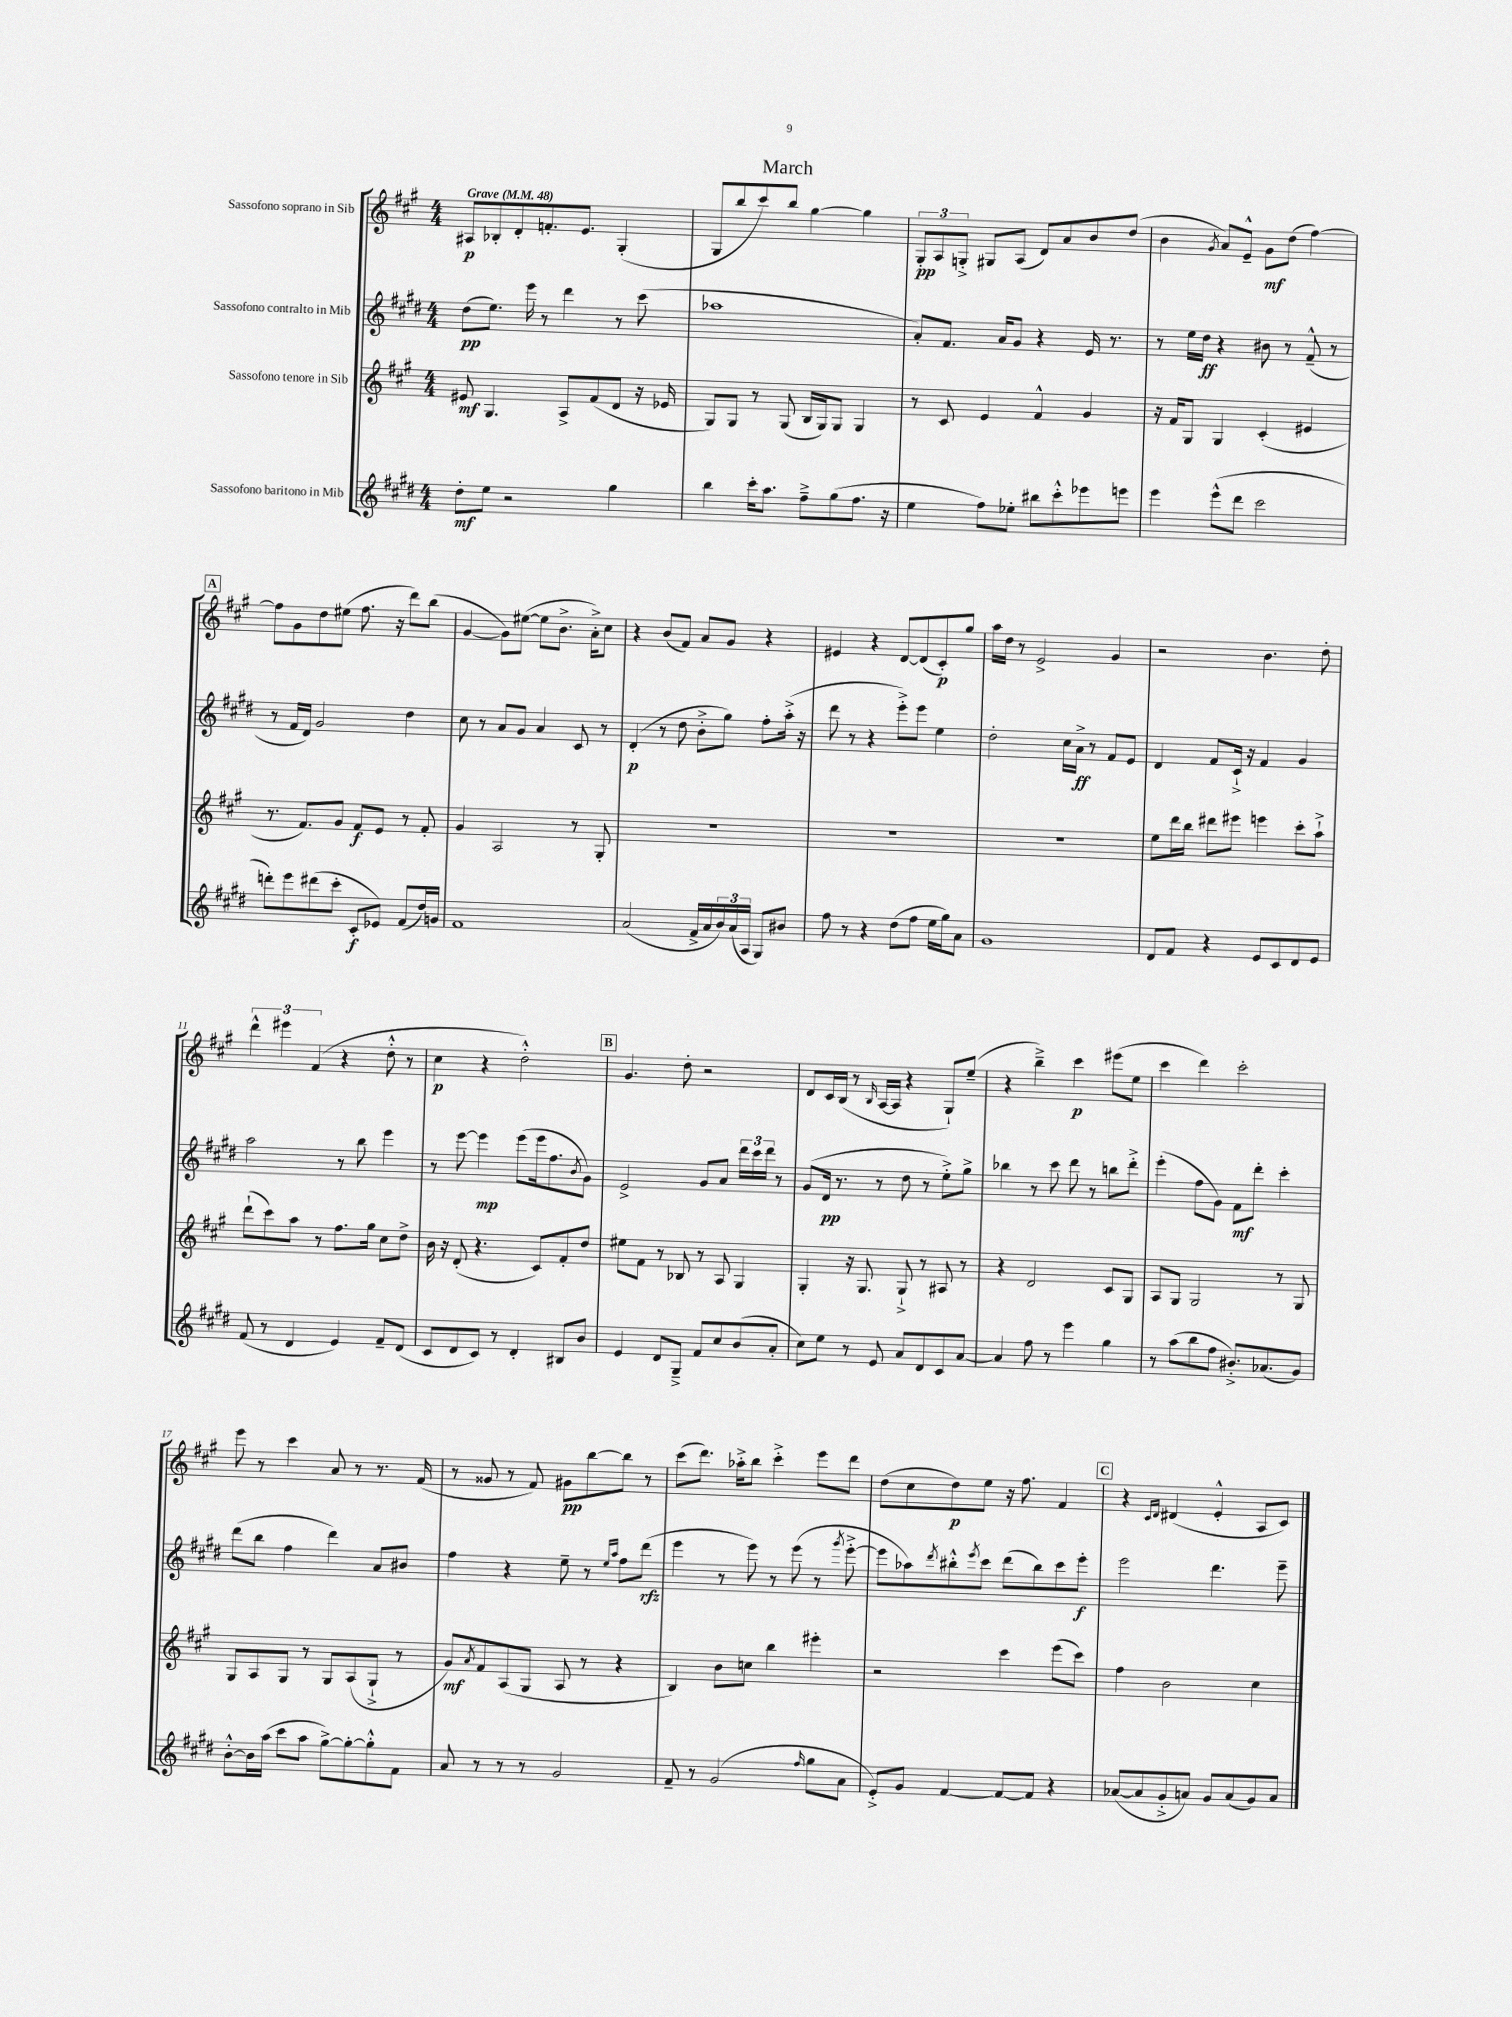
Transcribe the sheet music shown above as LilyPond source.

\header { title = "March" }
<<
\new StaffGroup <<
\new Staff = "s0" \with { instrumentName = "Sassofono soprano in Sib" } {
    \clef treble \key a \major \numericTimeSignature \time 4/4 \tempo "Grave" 4 = 48
    ais8\p bes8-. d'8-. f'8.-. e'8. gis4-.( |
    gis8 b''8 cis'''8) b''8 gis''4~ gis''4 |
    \tuplet 3/2 { gis8-.\pp a8 g8-.-> } gis8 a8( d'8) a'8 b'8 d''8( |
    b'4 \acciaccatura { gis'8 } a'8) e'8---^ gis'8\mf d''8( fis''4~) |
    \mark \markup { \box "A" } fis''8 gis'8 d''8 eis''8( fis''8. r16 d'''8) b''8( |
    gis'4~ gis'8) eis''8~( eis''8 b'8.-> a'16-.->) cis''8 |
    r4 b'8( fis'8) a'8 gis'8 r4 |
    eis'4 r4 d'8~ d'8( cis'8-.\p) gis''8 |
    a''16 d''16 r8 e'2-> gis'4 |
    r2 b'4. d''8-. |
    \tuplet 3/2 { d'''4-^ eis'''4 fis'4( } r4 d''8-.-^ r8 |
    cis''4\p r4 d''2-.-^) |
    \mark \markup { \box "B" } gis'4. d''8-. r2 |
    d'8 cis'16 b16( r8 \grace { b16 } a16~ a16 r4 gis8-!) e''8--( |
    r4 b''4--->) cis'''4\p eis'''8( e''8 |
    cis'''4 d'''4) cis'''2-. |
    e'''8 r8 cis'''4 a'8 r8 r8. fis'16( |
    r8 gisis'8 r8 fis'8) gis'8\pp b''8~ b''8 r8 |
    cis'''8( d'''8.) aes''16-.-> b''8 cis'''4-.-> e'''8 d'''8 |
    d''8( cis''8 d''8\p) e''8 r16 fis''8. fis'4 |
    \mark \markup { \box "C" } r4 \grace { cis'16 d'16 } dis'4( e'4-.-^ a8 cis'8) \bar "|." |
}
\new Staff = "s1" \with { instrumentName = "Sassofono contralto in Mib" } {
    \clef treble \key e \major \numericTimeSignature \time 4/4
    dis''8\pp( e''8.) e'''16 r8 dis'''4 r8 cis'''8( |
    aes''1 |
    a'8-.) fis'8. a'16 gis'8 r4 e'16 r8. |
    r8 e''16 dis''16\ff r4 bis'8 r8 fis'8---^( r8 |
    \mark \markup { \box "A" } r8 fis'16 dis'16) gis'2 dis''4 |
    cis''8 r8 a'8 gis'8 a'4 cis'8 r8 |
    dis'4-.\p( r8 dis''8 b'8-.-> gis''8) fis''8-. a''16-.->( r16 |
    dis'''8 r8 r4 e'''8-.->) e'''8 e''4 |
    dis''2-. cis''16 a'16->\ff r8 fis'8 e'8 |
    dis'4 fis'8 cis'16-!-> r16 fis'4 gis'4 |
    a''2 r8 b''8 e'''4 |
    r8 e'''8~ e'''4\mp e'''8( e'''16 fis''8. \acciaccatura { b'8 } gis'8) |
    \mark \markup { \box "B" } e'2-> gis'8 a'8 \tuplet 3/2 { dis'''16 cis'''16 dis'''16 } r8 |
    gis'8( dis'16\pp r8. r8 dis''8 r8 e''8-.->) gis''8-> |
    bes''4 r8 cis'''8 dis'''8 r8 b''8 dis'''8-.-> |
    e'''4-.( fis''8 gis'8) fis'8\mf dis'''8-. cis'''4-. |
    dis'''8( b''8 fis''4 dis'''4) a'8 bis'8 |
    fis''4 r4 e''8-- r8 \grace { e''16 a''16 } fis''8 dis'''8\rfz( |
    e'''4 r8 e'''8) r8 e'''8( r8 \acciaccatura { gis'''8 } e'''8~-.-> |
    e'''8 aes''8) \acciaccatura { dis'''8 } bis''8-.-^ \acciaccatura { e'''8 } cis'''8 dis'''8( bis''8) cis'''8 e'''8-.\f |
    \mark \markup { \box "C" } e'''2 dis'''4. e'''8-- \bar "|." |
}
\new Staff = "s2" \with { instrumentName = "Sassofono tenore in Sib" } {
    \clef treble \key a \major \numericTimeSignature \time 4/4
    eis'8\mf gis4. a8-> fis'8( d'8 r16 ees'16 |
    gis8) gis8 r8 gis8( b16 gis16) gis8 gis4 |
    r8 cis'8 e'4 fis'4-^ gis'4 |
    r16 fis'16 gis8 gis4 cis'4-.( eis'4 |
    \mark \markup { \box "A" } r8. fis'8.) gis'8 fis'8\f e'8 r8 fis'8-. |
    gis'4 a2 r8 gis8-. |
    R1 |
    R1 |
    R1 |
    e''8 d'''16 b''16 dis'''8 eis'''8 e'''4 cis'''8-. a''8-!-> |
    d'''8-!( cis'''8) a''8 r8 fis''8. gis''16 cis''8 d''8-> |
    b'16 r16 d'8-.( r4. cis'8) fis'8-. d''8 |
    \mark \markup { \box "B" } eis''8 fis'8 r8 bes8 r8 a8 gis4 |
    gis4-. r16 gis8. gis8-!-> r8 ais8 r8 |
    r4 d'2 cis'8 gis8 |
    a8 gis8 gis2 r8 gis8 |
    gis8 a8 gis8 r8 gis8 a8( gis8-!-> r8 |
    gis'8\mf) \acciaccatura { a'8 } fis'8 a8( gis8 a8 r8 r4 |
    b4) b'8 c''8 b''4 eis'''4-. |
    r2 cis'''4 e'''8( cis'''8) |
    \mark \markup { \box "C" } fis''4 b'2 cis''4 \bar "|." |
}
\new Staff = "s3" \with { instrumentName = "Sassofono baritono in Mib" } {
    \clef treble \key e \major \numericTimeSignature \time 4/4
    dis''8-.\mf e''8 r2 gis''4 |
    b''4 cis'''16-. a''8. fis''8---> gis''8( fis''8. r16 |
    e''4 fis''8) ees''8-. bis''8 cis'''8-.-^ ees'''8 e'''8 |
    e'''4 e'''8-^( dis'''8 cis'''2 |
    \mark \markup { \box "A" } d'''8-.) e'''8 dis'''8( cis'''8-. cis'8-.\f ees'8) fis'8( dis''16) g'16 |
    fis'1 |
    a'2( fis'16-> a'16 \tuplet 3/2 { b'16) a'16( a16 } gis8) bis'8 |
    fis''8 r8 r4 dis''8( fis''8 e''16 gis''16) a'8 |
    gis'1 |
    dis'8 fis'8 r4 e'8 cis'8 dis'8 e'8 |
    fis'8( r8 dis'4 e'4) fis'8-- dis'8( |
    cis'8 dis'8 cis'8) r8 dis'4-. bis8 b'8 |
    \mark \markup { \box "B" } e'4 dis'8 gis8---> fis'8 cis''8 b'8( a'8-. |
    cis''8) e''8 r8 e'8 a'8 dis'8 cis'8 a'8~ |
    a'4 fis''8 r8 e'''4 gis''4 |
    r8 a''8( b''8 fis''8 bis'8.-.->) aes'8.( gis'8) |
    b'8~-.-^ b'16 a''16( cis'''8 a''8 gis''8~->) gis''8~-. gis''8-.-^ fis'8 |
    a'8 r8 r8 r8 gis'2 |
    fis'8-- r8 gis'2( \grace { fis''16 } gis''8 a'8 |
    e'8-.->) gis'8 fis'4~ fis'8~ fis'8 r4 |
    \mark \markup { \box "C" } aes'8~( aes'8 gis'8-.-> a'8) gis'8 a'8( gis'8) a'8 \bar "|." |
}
>>
>>
